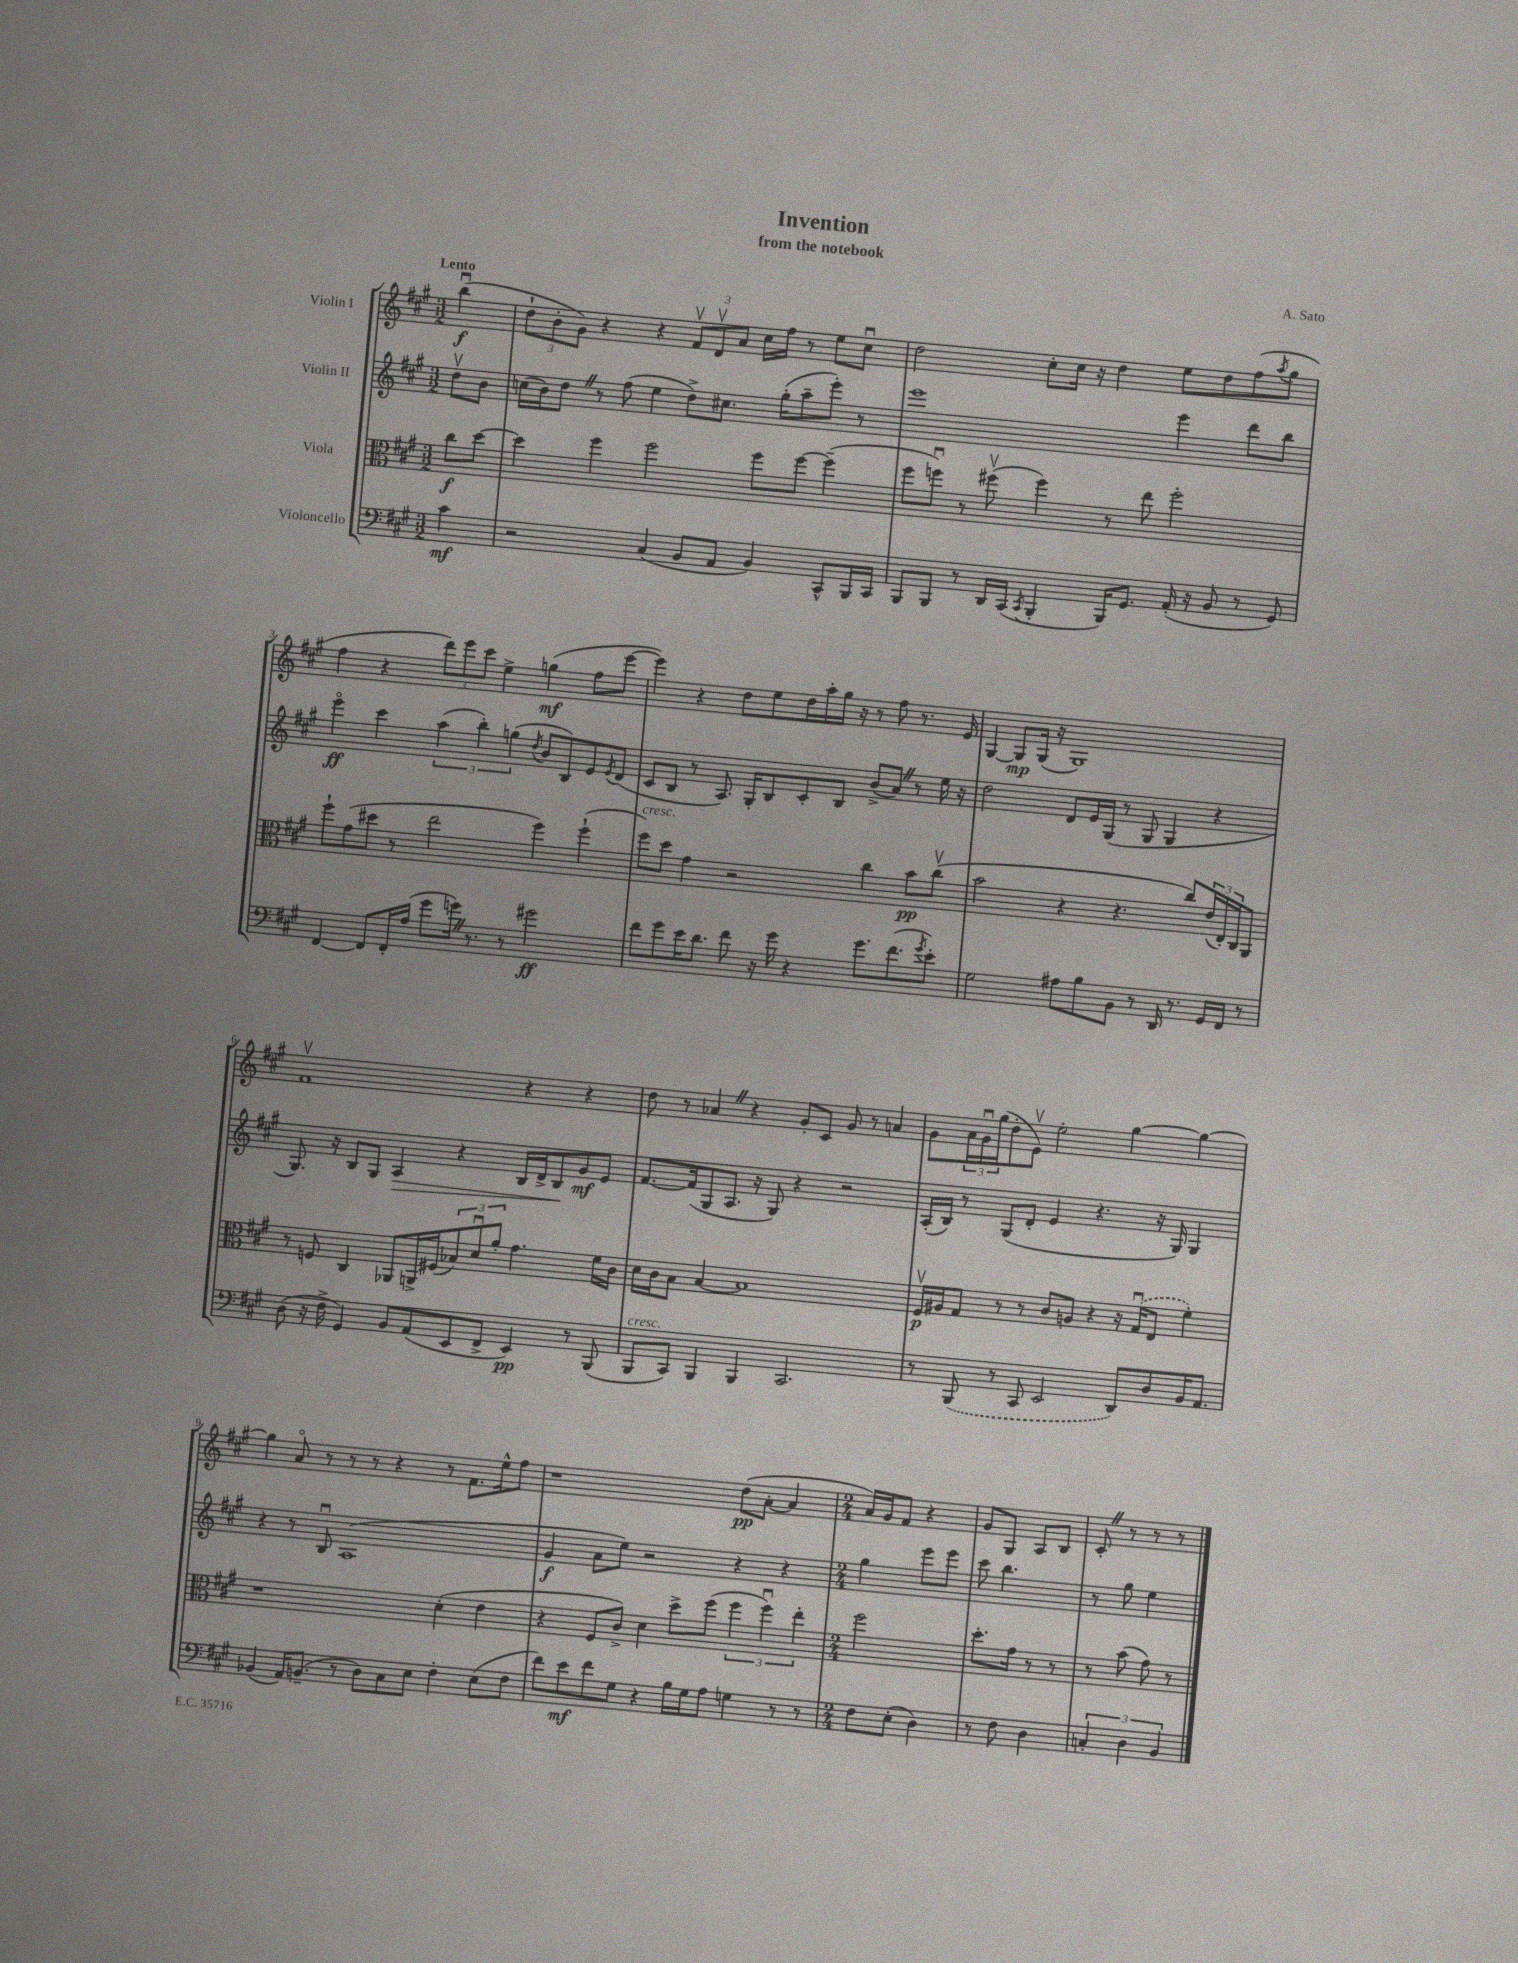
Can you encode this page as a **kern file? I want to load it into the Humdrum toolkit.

**kern	**dynam	**kern	**dynam	**kern	**dynam	**kern	**dynam
*part4	*part4	*part3	*part3	*part2	*part2	*part1	*part1
*staff4	*staff4	*staff3	*staff3	*staff2	*staff2	*staff1	*staff1
*I"Violoncello	*	*I"Viola	*	*I"Violin II	*	*I"Violin I	*
*clefF4	*	*clefC3	*	*clefG2	*	*clefG2	*
*k[f#c#g#]	*	*k[f#c#g#]	*	*k[f#c#g#]	*	*k[f#c#g#]	*
*M3/2	*	*M3/2	*	*M3/2	*	*M3/2	*
=	=	=	=	=	=	=	=
!	!	!	!	!	!	!LO:TX:a:B:t=Lento	!
4c#\	mf	8cc#\L	f	8ddv\L	.	(4bbu\	f
.	.	[8dd\J	.	8b\J	.	.	.
=1	=1	=1	=1	=1	=1	=1	=1
2r	.	4dd\]	.	(16ccn\LL	.	12dd`\L	.
.	.	.	.	16b\J)	.	.	.
.	.	.	.	.	.	12b'\	.
.	.	.	.	8ddZ\J	.	.	.
.	.	.	.	.	.	12g#\J)	.
.	.	4ff#\	.	8r	.	4r	.
.	.	.	.	(8ff#\	.	.	.
(4C#/	.	2ff#\	.	4ee\	.	4r	.
8BB/L	.	.	.	8dd^\L)	.	12f#v/L	.
.	.	.	.	.	.	12dv/	.
8AA/J	.	.	.	8.cc#X\J	.	.	.
.	.	.	.	.	.	12a/J	.
4BB/)	.	8ff#\L	.	.	.	16cc#\LL	.
.	.	.	.	(16gg#'\KL	.	16ff#\JJ	.
.	.	[8ff#\J	.	8aa~\	.	8r	.
8CC#^^/L	.	(4ff#~\]	.	8eee'\J)	.	8ee\L	.
16BBB/L	.	.	.	8r	.	8cc#u\J	.
16CC#/JJ	.	.	.	.	.	.	.
=2	=2	=2	=2	=2	=2	=2	=2
8BBB/L	.	8ff#\L	.	1eee	.	2dd\	.
8BBB/J	.	8ffnu\J)	.	.	.	.	.
8r	.	8r	.	.	.	.	.
16DD/LL	.	(8ff#Xv\	.	.	.	.	.
(16CC#/JJ	.	.	.	.	.	.	.
8qCC#/	.	.	.	.	.	.	.
4BBB'/	.	4ff#\)	.	.	.	8cc#'\L	.
.	.	.	.	.	.	16cc#\Jk	.
.	.	.	.	.	.	16r	.
16BBB/KL)	.	8r	.	.	.	4dd\	.
8.GG#/J	.	.	.	.	.	.	.
.	.	8ee\	.	.	.	.	.
(16AA'/	.	2ff#'\	.	4eee\	.	8ee\L	.
16r	.	.	.	.	.	.	.
8BB/	.	.	.	.	.	8dd\	.
8r	.	.	.	8ddd\L	.	(8ff#\	.
.	.	.	.	.	.	8qaa/	.
8GG#/)	.	.	.	8bb\J	.	8gg#\J	.
!!LO:LB:g=z
=3	=3	=3	=3	=3	=3	=3	=3
[4FF#/	.	8ff#`\L	.	4eee\	ff	4ff#\	.
.	.	(8g#\	.	.	.	.	.
8FF#/L]	.	8dd#X\J	.	4ccc#\	.	4r	.
16FF#'/L	.	8r	.	.	.	.	.
(16A/JJ	.	.	.	.	.	.	.
8g#\L	.	2ee\	.	(6aa\	.	12ddd\L)	.
.	.	.	.	.	.	12eee\	.
16gnZ\Jk)	.	.	.	.	.	.	.
.	.	.	.	6bb'\)	.	12ccc#\J	.
8.r	.	.	.	.	.	.	.
.	.	.	.	.	.	4ee^\	.
.	.	.	.	(6ggn\	.	.	.
8r	.	.	.	.	.	.	.
.	.	.	.	8qdd/	.	.	.
2g#X\	ff	4ff#\)	.	8b/L	.	(4ggn\	mf
.	.	.	.	8B/)	.	.	.
.	.	(4ff#`\	.	8e/	.	8ff#\L	.
.	.	.	.	8qe/	.	.	.
.	.	.	.	(8d/J	.	[8eee\J	.
=4	=4	=4	=4	=4	=4	=4	=4
!	!	!LO:TX:a:i:t=cresc.	!	!	!	!	!
8f#\L	.	8ff#\L)	.	8c#/L	.	4eee\])	.
8g#\	.	8dd\J	.	8B/J	.	.	.
16e\K	.	4g#\	.	8r	.	4r	.
8.d\J	.	.	.	.	.	.	.
.	.	.	.	8.A/)	.	.	.
8f#\	.	2r	.	.	.	8dd\L	.
.	.	.	.	16G#'/KL	.	.	.
16r	.	.	.	8B/	.	8ee\	.
16g#\	.	.	.	.	.	.	.
4r	.	.	.	8c#'/	.	16dd\L	.
.	.	.	.	.	.	16aa'\	.
.	.	.	.	8B/J	.	16gg#\JJ	.
.	.	.	.	.	.	16r	.
8.g#\L	.	4cc#\	.	(8b^/L	.	8r	.
.	.	.	.	8aZ/J)	.	8ff#\	.
(8.f#\	.	.	.	.	.	.	.
.	.	8b\L	pp	8r	.	8.r	.
8qg#/	.	.	.	.	.	.	.
8e'\J)	.	(8cc#v\J	.	16ee\	.	.	.
.	.	.	.	16r	.	16e/	.
=5	=5	=5	=5	=5	=5	=5	=5
2G#\	.	2b\	.	2dd\	.	[4G#/	.
.	.	.	.	.	.	8G#/L]	mp
.	.	.	.	.	.	(16G#/Jk	.
.	.	.	.	.	.	16r	.
8A#X\L	.	4r	.	8d/L	.	1G#)	.
8B\	.	.	.	16e/L	.	.	.
.	.	.	.	(16G#/JJ	.	.	.
8BB\J	.	4.r	.	8r	.	.	.
8r	.	.	.	8G#/	.	.	.
16DD/	.	.	.	4G#/	.	.	.
8.r	.	.	.	.	.	.	.
.	.	8cc#/L)	.	.	.	.	.
16GG#/LL	.	(24e/L	.	4r	.	.	.
.	.	24E'/)	.	.	.	.	.
16FF#/JJ	.	.	.	.	.	.	.
.	.	24C#/J	.	.	.	.	.
8r	.	8AA/J	.	.	.	.	.
!!LO:LB:g=z
=6	=6	=6	=6	=6	=6	=6	=6
(8D\	.	8r	.	8.G#/)	.	1f#v	.
16r	.	8Fn/	.	.	.	.	.
16F#^\	.	.	.	16r	.	.	.
4GG#/)	.	4C#/	.	8B/L	.	.	.
.	.	.	.	8G#/J	.	.	.
!	!	!	!	!	!LO:HP:b	!	!
8BB/L	.	8AA-X/L	.	4A/	>	.	.
(8AA/	.	16AAn^/L	.	.	.	.	.
.	.	(16F#X/J	.	.	.	.	.
8EE/	.	12B-X/)	.	4r	.	.	.
.	.	12du/	.	.	.	.	.
8FF#^/J	.	.	.	.	.	.	.
.	.	12a'/J	.	.	.	.	.
4EE/)	pp	4.g#\	.	16B/LL	.	4r	.
.	.	.	.	16d^/J	.	.	.
.	.	.	.	8B/	.	.	.
8r	.	.	.	8g#/	] mf	4r	.
(8BBB/	.	16f#\LL	.	8e/J	.	.	.
.	.	16c#\JJ	.	.	.	.	.
=7	=7	=7	=7	=7	=7	=7	=7
!LO:TX:a:i:t=cresc.	!	!	!	!	!	!	!
8BBB/L	.	16d\LL	.	[8.f#/L	.	8dd\	.
.	.	16c#\J	.	.	.	.	.
8CC#/J)	.	8B\J	.	.	.	8r	.
.	.	.	.	(16f#/k]	.	.	.
4BBB/	.	[4B/	.	8G#/	.	4a-XZ/	.
.	.	.	.	8.A/J	.	.	.
4BBB/	.	1B]	.	.	.	4r	.
.	.	.	.	16r	.	.	.
.	.	.	.	8G#/)	.	.	.
2.CC#/	.	.	.	4r	.	8g#'/L	.
.	.	.	.	.	.	8c#/J	.
.	.	.	.	2r	.	8g#/	.
.	.	.	.	.	.	8r	.
.	.	.	.	.	.	4an/	.
=8	=8	=8	=8	=8	=8	=8	=8
8r	.	16F#v/LL	p	(16A'/LL	.	8g#\L	.
.	.	16A#X/J	.	16B/JJ)	.	.	.
(8BBB/	.	8G#/J	.	8r	.	24a\L	.
.	.	.	.	.	.	24g#u\	.
.	.	.	.	.	.	(24gg#\J	.
8r	.	8r	.	(8G#/L	.	8dd'\	.
8CC#/	.	8r	.	8d'/J	.	8ev\J)	.
2EE/	.	8c#/L	.	4e/	.	2ee'\	.
.	.	8An/J	.	.	.	.	.
.	.	4r	.	4.r	.	.	.
8DD/L)	.	16r	.	.	.	[4gg#\	.
.	.	(16G#u/KL	.	.	.	.	.
8D/	.	8E/J	.	16r	.	.	.
.	.	.	.	16G#/)	.	.	.
16BB/K	.	4f#'\)	.	4G#/	.	4gg#\_	.
8.AA/J	.	.	.	.	.	.	.
!!LO:LB:g=z
=9	=9	=9	=9	=9	=9	=9	=9
(4BB-X/	.	1r	.	4r	.	4gg#\]	.
16AA/KL)	.	.	.	8r	.	8a/	.
(8.BBn~/J	.	.	.	.	.	.	.
.	.	.	.	8Bu/	.	8r	.
8r	.	.	.	(1A	.	8r	.
8D\L)	.	.	.	.	.	8r	.
8C#\	.	.	.	.	.	4r	.
8E\J	.	.	.	.	.	.	.
4F#'\	.	(4d'\	.	.	.	8r	.
.	.	.	.	.	.	8.f#\L	.
(8E\L	.	4e\	.	.	.	.	.
.	.	.	.	.	.	16ee^^\k	.
8F#\J	.	.	.	.	.	8ff#\J	.
=10	=10	=10	=10	=10	=10	=10	=10
8f#\L)	.	4r	.	4g#/	f	1r	.
8e\	mf	.	.	.	.	.	.
8f#\	.	8F#/L	.	8a\L	.	.	.
8G#\J	.	8c#^/J)	.	8ee\J)	.	.	.
4r	.	4d\	.	2r	.	.	.
16B\LL	.	8dd^\L	.	.	.	.	.
16G#\J	.	.	.	.	.	.	.
8A\J	.	(8ff#\J	.	.	.	.	.
4Gn\	.	6ff#\	.	4r	.	(8dd\L	pp
.	.	.	.	.	.	[8a'\J	.
.	.	6ff#u\)	.	.	.	.	.
8r	.	.	.	4r	.	4a/]	.
.	.	6ee'\	.	.	.	.	.
8r	.	.	.	.	.	.	.
=11	=11	=11	=11	=11	=11	=11	=11
*M2/4	*	*M2/4	*	*M2/4	*	*M2/4	*
8F#\L	.	2ff#\	.	4gg#\	.	16a/LL)	.
.	.	.	.	.	.	16g#/J	.
(8E'\J	.	.	.	.	.	8f#/J	.
4D\)	.	.	.	8eee\L	.	4r	.
.	.	.	.	8eee\J	.	.	.
=12	=12	=12	=12	=12	=12	=12	=12
8r	.	8.dd'\L	.	8ccc#\	.	8g#/L	.
8F#\	.	.	.	4.bb\	.	8G#/J	.
.	.	16g#\Jk	.	.	.	.	.
4D\	.	8r	.	.	.	8A/L	.
.	.	8r	.	.	.	8B/J	.
=13	=13	=13	=13	=13	=13	=13	=13
6Cn'/	.	8r	.	8r	.	8c#'Z/	.
.	.	(8b\	.	8gg#\	.	8r	.
6D\	.	.	.	.	.	.	.
.	.	8g#\)	.	4ee\	.	8r	.
6BB/	.	.	.	.	.	.	.
.	.	8r	.	.	.	8r	.
==	==	==	==	==	==	==	==
*-	*-	*-	*-	*-	*-	*-	*-
